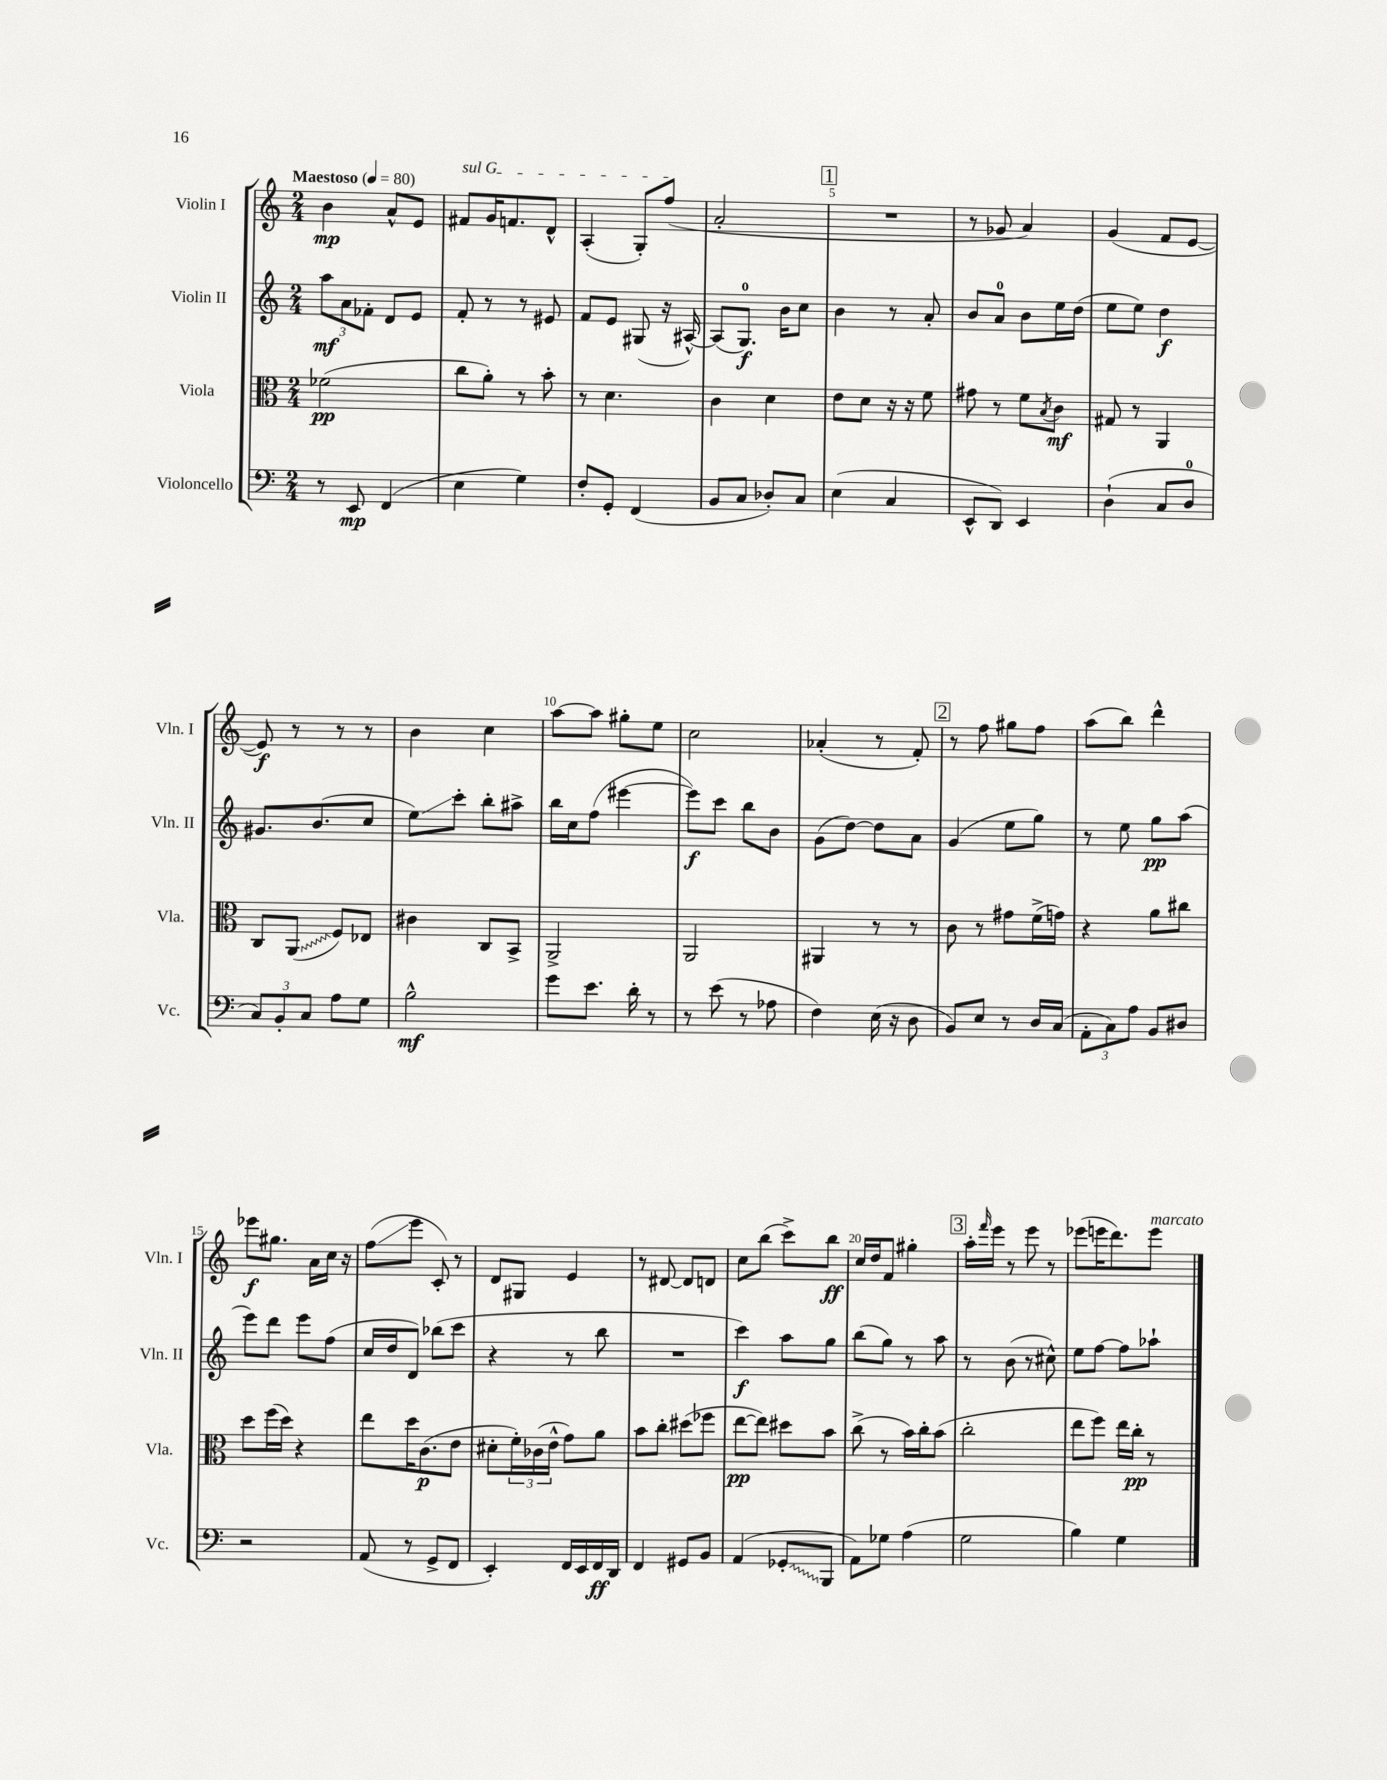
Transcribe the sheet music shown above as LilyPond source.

<<
\new StaffGroup <<
\new Staff = "s0" \with { instrumentName = "Violin I" shortInstrumentName = "Vln. I" } {
    \clef treble \key c \major \numericTimeSignature \time 2/4 \tempo "Maestoso" 4 = 80
    b'4\mp a'8-^ e'8 |
    \once \override TextSpanner.bound-details.left.text = \markup { \italic "sul G" } fis'8\startTextSpan g'16 f'8. d'8-^ |
    a4-.( g8-.) f''8\stopTextSpan( |
    a'2-. |
    \mark \markup { \box "1" } R2 |
    r8 ges'8 a'4) |
    g'4( f'8 e'8~ |
    e'8\f) r8 r8 r8 |
    b'4 c''4 |
    a''8~ a''8 gis''8-. e''8 |
    c''2 |
    aes'4-.( r8 f'8-.) |
    \mark \markup { \box "2" } r8 f''8 gis''8 f''8 |
    a''8( b''8) d'''4-^ |
    ees'''8\f gis''8. a'16 c''16 r16 |
    f''8\glissando( e'''8 c'8-.) r8 |
    d'8 gis8 e'4 |
    r8 dis'8~ dis'8 d'8 |
    c''8 b''8( c'''8->) b''8\ff |
    c''16 d''16 f'8 gis''4-. |
    \mark \markup { \box "3" } a''16-. \grace { f'''16 } e'''16 r8 e'''8 r8 |
    ees'''8( e'''16 d'''8.) e'''8^\markup { \italic "marcato" } \bar "|." |
}
\new Staff = "s1" \with { instrumentName = "Violin II" shortInstrumentName = "Vln. II" } {
    \clef treble \key c \major \numericTimeSignature \time 2/4
    \tuplet 3/2 { a''8\mf a'8 fes'8-. } d'8 e'8 |
    f'8-. r8 r8 eis'8 |
    f'8 e'8 gis8( r16 ais16~-^) |
    ais8( g8.-0\f) b'16 c''8 |
    \mark \markup { \box "1" } b'4 r8 a'8-. |
    b'8 a'8-0 b'8 e''16 d''16( |
    e''8 e''8) d''4\f |
    gis'8. b'8.( c''8 |
    e''8\glissando) c'''8-. b''8-. ais''8-> |
    b''16 c''16 f''8( eis'''4~ |
    eis'''8\f) c'''8 b''8 b'8 |
    g'8( d''8~) d''8 a'8 |
    \mark \markup { \box "2" } g'4( e''8 g''8) |
    r8 e''8 g''8\pp a''8( |
    e'''8) d'''8 e'''8 f''8( |
    c''16 d''16 d'8) bes''8( c'''8 |
    r4 r8 b''8 |
    R2 |
    c'''4\f) a''8 g''8 |
    b''8( g''8) r8 a''8 |
    \mark \markup { \box "3" } r8 b'8( r8 cis''8-^) |
    e''8 f''8~ f''8 aes''8-! \bar "|." |
}
\new Staff = "s2" \with { instrumentName = "Viola" shortInstrumentName = "Vla." } {
    \clef alto \key c \major \numericTimeSignature \time 2/4
    fes'2\pp( |
    c''8 a'8-.) r8 b'8-. |
    r8 d'4. |
    c'4 d'4 |
    \mark \markup { \box "1" } e'8 d'8 r16 r16 f'8 |
    gis'8 r8 f'8 \acciaccatura { b8 } c'8\mf |
    gis8 r8 a,4 |
    c8 \once \override Glissando.style = #'zigzag a,8\glissando( f8) ees8 |
    cis'4 c8 b,8-> |
    a,2-> |
    a,2 |
    ais,4 r8 r8 |
    \mark \markup { \box "2" } c'8 r8 gis'8 f'16->( g'16) |
    r4 a'8 cis''8 |
    d''8 f''16( d''16) r4 |
    e''8 d''16 c'8.\p( e'8 |
    dis'8-. \tuplet 3/2 { f'16-.) ces'16( e'16-^ } g'8) a'8 |
    b'8 c''8-. dis''8( fes''8 |
    e''8~\pp e''8) dis''8 b'8 |
    c''8->( r8 b'16) c''16-. b'8( |
    \mark \markup { \box "3" } c''2-. |
    e''8 f''8) e''16 c''16-.\pp r8 \bar "|." |
}
\new Staff = "s3" \with { instrumentName = "Violoncello" shortInstrumentName = "Vc." } {
    \clef bass \key c \major \numericTimeSignature \time 2/4
    r8 e,8\mp f,4( |
    e4 g4) |
    f8-. g,8-. f,4( |
    b,8 c8 des8-.) c8 |
    \mark \markup { \box "1" } e4( c4 |
    e,8-^ d,8) e,4 |
    d4-!( c8 d8-0 |
    \tuplet 3/2 { c8) b,8-. c8 } a8 g8 |
    b2-^\mf |
    g'8 e'8. d'16-. r8 |
    r8 e'8( r8 aes8 |
    f4) e16( r16 d8 |
    \mark \markup { \box "2" } b,8) e8 r8 d16 c16( |
    \tuplet 3/2 { a,8-. c8) a8 } b,8 dis8 |
    r2 |
    a,8( r8 g,8-> f,8 |
    e,4-.) f,16 e,16 f,16\ff d,16 |
    f,4 gis,8 b,8 |
    a,4( \once \override Glissando.style = #'zigzag ges,8-.\glissando b,,8 |
    a,8) ges8 a4( |
    \mark \markup { \box "3" } g2 |
    b4) g4 \bar "|." |
}
>>
>>
\layout { \context { \Score \override BarNumber.break-visibility = ##(#f #t #t) barNumberVisibility = #(every-nth-bar-number-visible 5) } }
